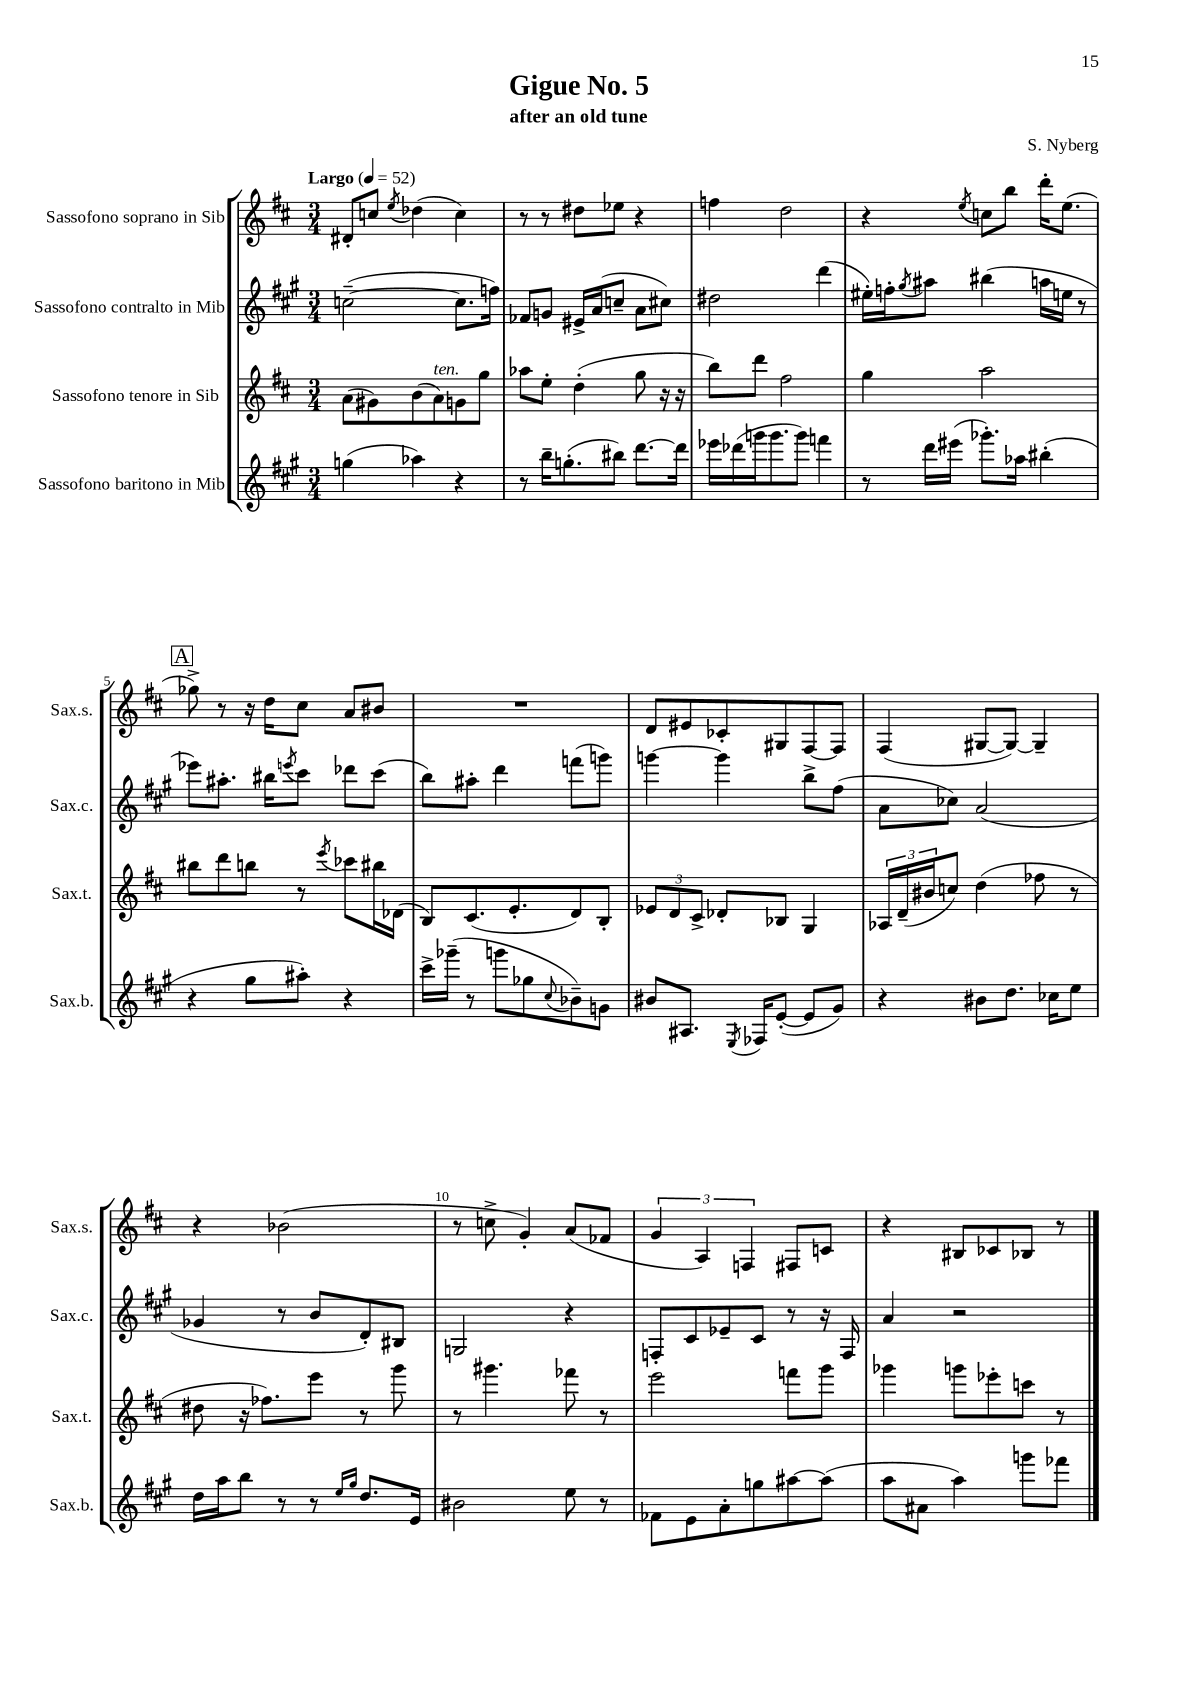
\header { title = "Gigue No. 5" composer = "S. Nyberg" subtitle = "after an old tune" }
<<
\new StaffGroup <<
\new Staff = "s0" \with { instrumentName = "Sassofono soprano in Sib" shortInstrumentName = "Sax.s." } {
    \clef treble \key d \major \numericTimeSignature \time 3/4 \tempo "Largo" 4 = 52
    dis'8-. c''8 \acciaccatura { e''8 } des''4( c''4) |
    r8 r8 dis''8 ees''8 r4 |
    f''4 d''2 |
    r4 \acciaccatura { e''8 } c''8 b''8 d'''16-. e''8.( |
    \mark \markup { \box "A" } ges''8->) r8 r16 d''16 cis''8 a'8 bis'8 |
    R2. |
    d'8 eis'8 ces'8-. gis8 fis8~ fis8 |
    fis4( gis8~ gis8~) gis4-- |
    r4 bes'2( |
    r8 c''8-> g'4-.) a'8( fes'8 |
    \tuplet 3/2 { g'4 a4) f4 } fis8 c'8 |
    r4 bis8 ces'8 bes8 r8 \bar "|." |
}
\new Staff = "s1" \with { instrumentName = "Sassofono contralto in Mib" shortInstrumentName = "Sax.c." } {
    \clef treble \key a \major \numericTimeSignature \time 3/4
    c''2~--( c''8. f''16) |
    fes'8 g'8 eis'16-> a'16( c''8-- a'8 cis''8) |
    dis''2 d'''4( |
    eis''16-.) f''16-. \acciaccatura { gis''8 } ais''8 bis''4( a''16 e''16 r8 |
    \mark \markup { \box "A" } ees'''8) ais''8.-. bis''16 \acciaccatura { e'''8 } cis'''8 des'''8 cis'''8( |
    b''8) ais''8-. d'''4 f'''8( g'''8) |
    g'''4~ g'''4 b''8-> fis''8( |
    a'8 ces''8) a'2( |
    ges'4 r8 b'8 d'8-.) bis8 |
    g2 r4 |
    f8-. cis'8 ees'8-- cis'8 r8 r16 f16 |
    a'4 r2 \bar "|." |
}
\new Staff = "s2" \with { instrumentName = "Sassofono tenore in Sib" shortInstrumentName = "Sax.t." } {
    \clef treble \key d \major \numericTimeSignature \time 3/4
    a'8( gis'8) b'8( a'8^\markup { \italic "ten." }) g'8 g''8 |
    aes''8 e''8-. d''4-.( g''8 r16 r16 |
    b''8) d'''8 fis''2 |
    g''4 a''2 |
    \mark \markup { \box "A" } bis''8 d'''8 b''8 r8 \acciaccatura { e'''8 } ces'''8 bis''16 des'16( |
    b8) cis'8.( e'8.-. d'8) b8-. |
    \tuplet 3/2 { ees'8 d'8 cis'8-> } des'8-. bes8 g4 |
    \tuplet 3/2 { aes16 d'16--( bis'16 } c''8) d''4( fes''8 r8 |
    dis''8 r16 fes''8.) e'''8 r8 g'''8 |
    r8 gis'''4. fes'''8 r8 |
    e'''2 f'''8 g'''8 |
    ges'''4 g'''8 ees'''8-. c'''8 r8 \bar "|." |
}
\new Staff = "s3" \with { instrumentName = "Sassofono baritono in Mib" shortInstrumentName = "Sax.b." } {
    \clef treble \key a \major \numericTimeSignature \time 3/4
    g''4( aes''4) r4 |
    r8 b''16-- g''8.-.( bis''8) d'''8.~ d'''16 |
    ees'''16 des'''16( g'''16 g'''8. g'''8) f'''4 |
    r8 d'''16 eis'''16( ges'''8.-.) aes''16 bis''4-.( |
    \mark \markup { \box "A" } r4 gis''8 ais''8-.) r4 |
    cis'''16-> ges'''16--( r8 g'''8 ges''8 \appoggiatura { cis''8 } bes'8--) g'8 |
    bis'8 ais8. \acciaccatura { e8 } fes16 e'8~-.( e'8 gis'8) |
    r4 bis'8 d''8. ces''16 e''8 |
    d''16 a''16 b''8 r8 r8 \grace { e''16 gis''16 } d''8. e'16 |
    bis'2 e''8 r8 |
    fes'8 e'8 a'8-. g''8 ais''8~ ais''8( |
    a''8 ais'8 a''4) g'''8 fes'''8 \bar "|." |
}
>>
>>
\layout { \context { \Score \override BarNumber.break-visibility = ##(#f #t #t) barNumberVisibility = #(every-nth-bar-number-visible 5) } }
